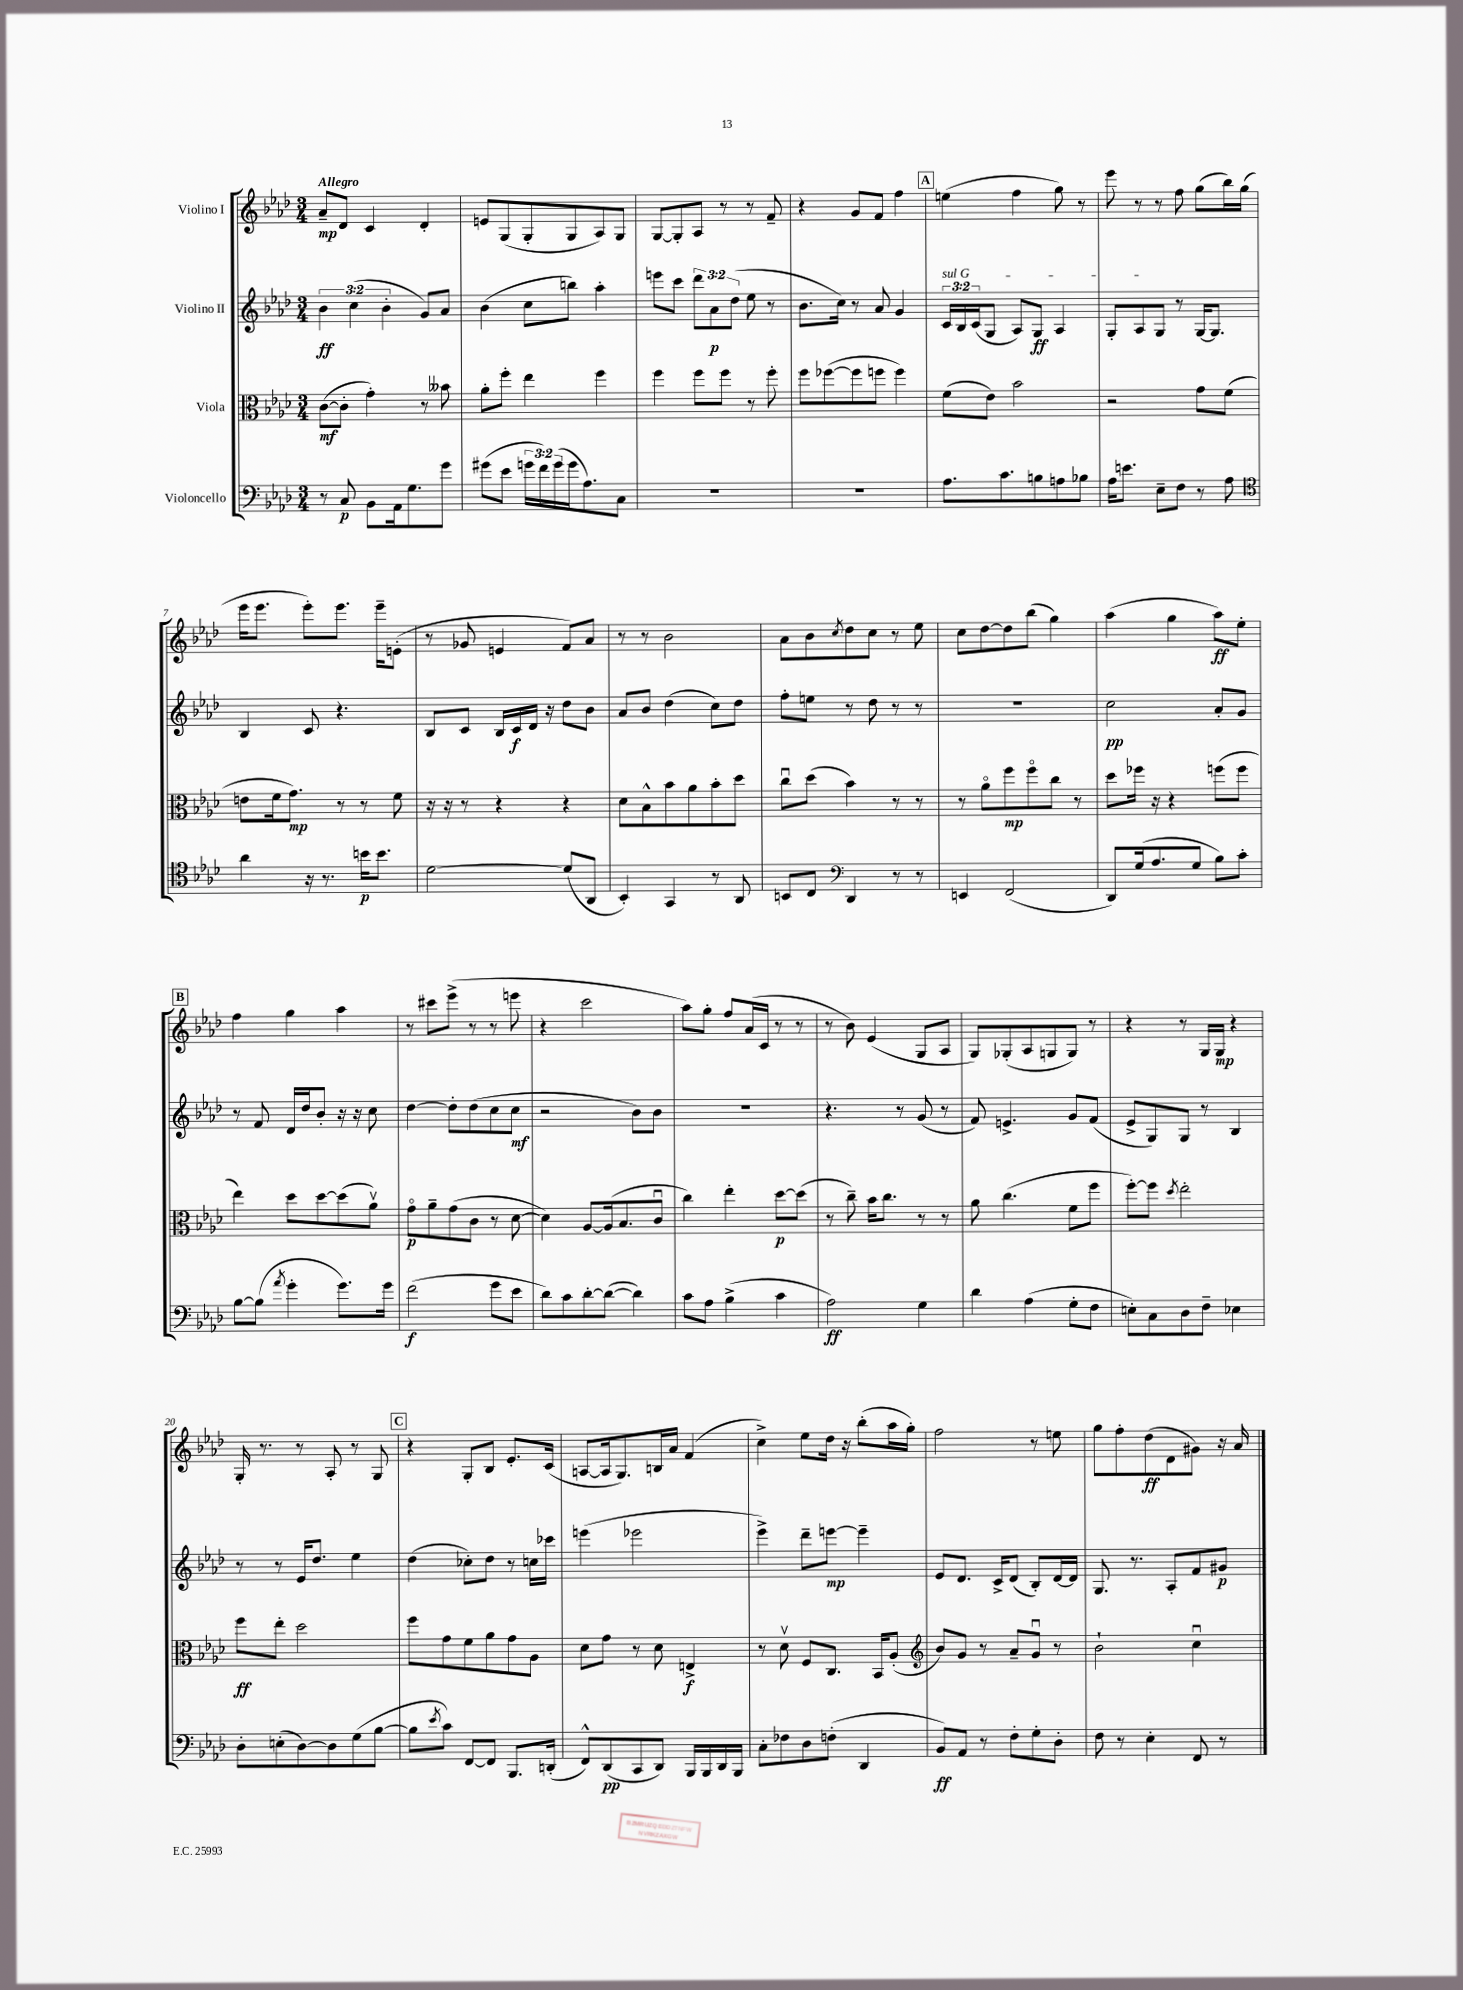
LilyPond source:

<<
\new StaffGroup <<
\new Staff = "s0" \with { instrumentName = "Violino I" } {
    \clef treble \key aes \major \numericTimeSignature \time 3/4 \tempo "Allegro"
    aes'8--\mp des'8 c'4 des'4-. |
    e'8 g8( g8-. g8 aes8) g8 |
    g8~ g8-. aes8 r8 r8 f'8-- |
    r4 g'8 f'8 f''4 |
    \mark \markup { \box "A" } e''4( f''4 g''8) r8 |
    ees'''8 r8 r8 f''8 g''8( bes''16) g''16( |
    ees'''16 ees'''8. ees'''8-.) ees'''8. ees'''16-- e'8-.( |
    r8 ges'8 e'4 f'8) aes'8 |
    r8 r8 bes'2 |
    aes'8 bes'8 \acciaccatura { c''8 } des''8 c''8 r8 ees''8 |
    c''8 des''8~ des''8 bes''8( g''4) |
    aes''4( g''4 aes''8\ff) ees''8-. |
    \mark \markup { \box "B" } f''4 g''4 aes''4 |
    r8 cis'''8 ees'''8->( r8 r8 e'''8 |
    r4 c'''2 |
    aes''8) g''8-. f''8 aes'16( c'16 r8 r8 |
    r8 bes'8) ees'4( g8 aes8 |
    g8) ges8-.( aes8 g8 g8) r8 |
    r4 r8 g16 g16\mp r4 |
    g16-. r8. r8 aes8-. r8 g8 |
    \mark \markup { \box "C" } r4 g8-. bes8 ees'8.-. c'16( |
    a8~ a16 g8.) b16 aes'16 f'4( |
    c''4->) ees''8 des''16 r16 bes''8-.( aes''16 g''16-.) |
    f''2 r8 e''8 |
    g''8 f''8-. des''8\ff( des'8 gis'8) r16 aes'16 \bar "|." |
}
\new Staff = "s1" \with { instrumentName = "Violino II" } {
    \clef treble \key aes \major \numericTimeSignature \time 3/4 \override Staff.TupletNumber.text = #tuplet-number::calc-fraction-text
    \tuplet 3/2 { bes'4\ff c''4( bes'4-. } g'8) aes'8 |
    bes'4( c''8 b''8) aes''4-. |
    e'''8 c'''8 \tuplet 3/2 { des'''8 aes'8\p des''8( } ees''8 r8 |
    bes'8. c''16) r8 aes'8 g'4 |
    \mark \markup { \box "A" } \tuplet 3/2 { \once \override TextSpanner.bound-details.left.text = \markup { \italic "sul G" } c'16\startTextSpan bes16 c'16( } g8 aes8) g8\ff aes4 |
    g8-. aes8 g8\stopTextSpan r8 g16~ g8. |
    bes4 c'8 r4. |
    bes8 c'8 bes16 c'16\f des'16 r16 des''8 bes'8 |
    aes'8 bes'8 des''4( c''8) des''8 |
    f''8-. e''8 r8 des''8 r8 r8 |
    R2. |
    c''2\pp aes'8-. g'8 |
    \mark \markup { \box "B" } r8 f'8 des'16 des''16 bes'8-. r16 r16 c''8 |
    des''4~ des''8-. des''8( c''8 c''8\mf |
    r2 bes'8) bes'8 |
    R2. |
    r4. r8 g'8( r8 |
    f'8) e'4.-> g'8 f'8( |
    ees'8-> g8) g8 r8 bes4 |
    r8 r8 ees'16 des''8. ees''4 |
    \mark \markup { \box "C" } des''4( ces''8-.) des''8 r8 c''16 ces'''16 |
    e'''4( ees'''2 |
    ees'''4->) des'''8-- e'''8~\mp e'''4-- |
    ees'8 des'8. c'16-> des'8( bes8-.) des'16~ des'16 |
    g8. r8. aes8-. f'8 gis'8\p \bar "|." |
}
\new Staff = "s2" \with { instrumentName = "Viola" } {
    \clef alto \key aes \major \numericTimeSignature \time 3/4
    c'8~\mf( c'8-. g'4-.) r8 beses'8 |
    aes'8-. f''8-. ees''4 f''4 |
    f''4 f''8 f''8 r8 f''8-. |
    f''8 fes''8~( fes''8 f''8 f''4) |
    \mark \markup { \box "A" } f'8( ees'8) bes'2 |
    r2 g'8 f'8( |
    e'8 f'16 g'8.\mp) r8 r8 f'8 |
    r16 r16 r8 r4 r4 |
    des'8 bes8-^ bes'8 aes'8 bes'8-. des''8 |
    c''8\downbow des''8( bes'4) r8 r8 |
    r8 aes'8\flageolet f''8\mp f''8\flageolet c''8 r8 |
    des''8 fes''16 r16 r4 f''8( f''8 |
    \mark \markup { \box "B" } ees''4) des''8 des''8~ des''8( aes'8\upbow) |
    g'8\flageolet\p aes'8-- g'8( c'8 r8 des'8~ |
    des'4) aes8~ aes16( bes8. c'8\downbow |
    c''4) ees''4-. des''8~\p des''8( |
    r8 c''8--) bes'16 c''8. r8 r8 |
    aes'8 c''4.( f'8 f''8 |
    f''8~-.) f''8 \acciaccatura { des''8 } ees''2-. |
    f''8\ff ees''8-. des''2 |
    \mark \markup { \box "C" } f''8 g'8 f'8 aes'8 g'8 aes8 |
    des'8 g'8 r8 des'8 e4->\f |
    r8 des'8\upbow f8 c8. bes,16 aes8-.( |
    \clef treble bes'8) g'8 r8 aes'8-- g'8\downbow r8 |
    bes'2-! c''4\downbow \bar "|." |
}
\new Staff = "s3" \with { instrumentName = "Violoncello" } {
    \clef bass \key aes \major \numericTimeSignature \time 3/4 \override Staff.TupletNumber.text = #tuplet-number::calc-fraction-text
    r8 c8\p bes,8 aes,16 g8. g'8 |
    gis'8( ees'8 \tuplet 3/2 { g'16 f'16) g'16( } g'16 aes8.) c8 |
    R2. |
    R2. |
    \mark \markup { \box "A" } aes8. c'8. b8 a8 bes8 |
    aes16 e'8. ees8-- f8 r8 aes8 |
    \clef tenor aes'4 r16 r8. b'16\p b'8. |
    des'2~ des'8( aes,8 |
    bes,4-.) g,4 r8 aes,8 |
    b,8 c8 \clef bass des,4 r8 r8 |
    e,4 f,2( |
    des,8) g16( aes8. g8 bes8) c'8-. |
    \mark \markup { \box "B" } bes8~ bes8( \acciaccatura { aes'8 } g'4-. g'8.) g'16 |
    f'2\f( g'8 ees'8 |
    des'8) c'8 des'8~-. des'8~( des'4) |
    c'8 aes8 bes4->( c'4 |
    aes2\ff) g4 |
    des'4 aes4( g8-. f8 |
    e8-.) c8 des8 f8-- ees4 |
    des8-. e8-.( des8~) des8 g8( bes8~ |
    \mark \markup { \box "C" } bes8 \acciaccatura { ees'8 } c'8) f,8~ f,8 bes,,8. d,16-.( |
    f,8-^) des,8\pp( c,8 des,8) bes,,16 bes,,16 des,16 bes,,16 |
    c8-. fes8 des8 f8-.( des,4 |
    bes,8\ff) aes,8 r8 f8-. g8-. des8-. |
    f8 r8 ees4-. f,8 r8 \bar "|." |
}
>>
>>
